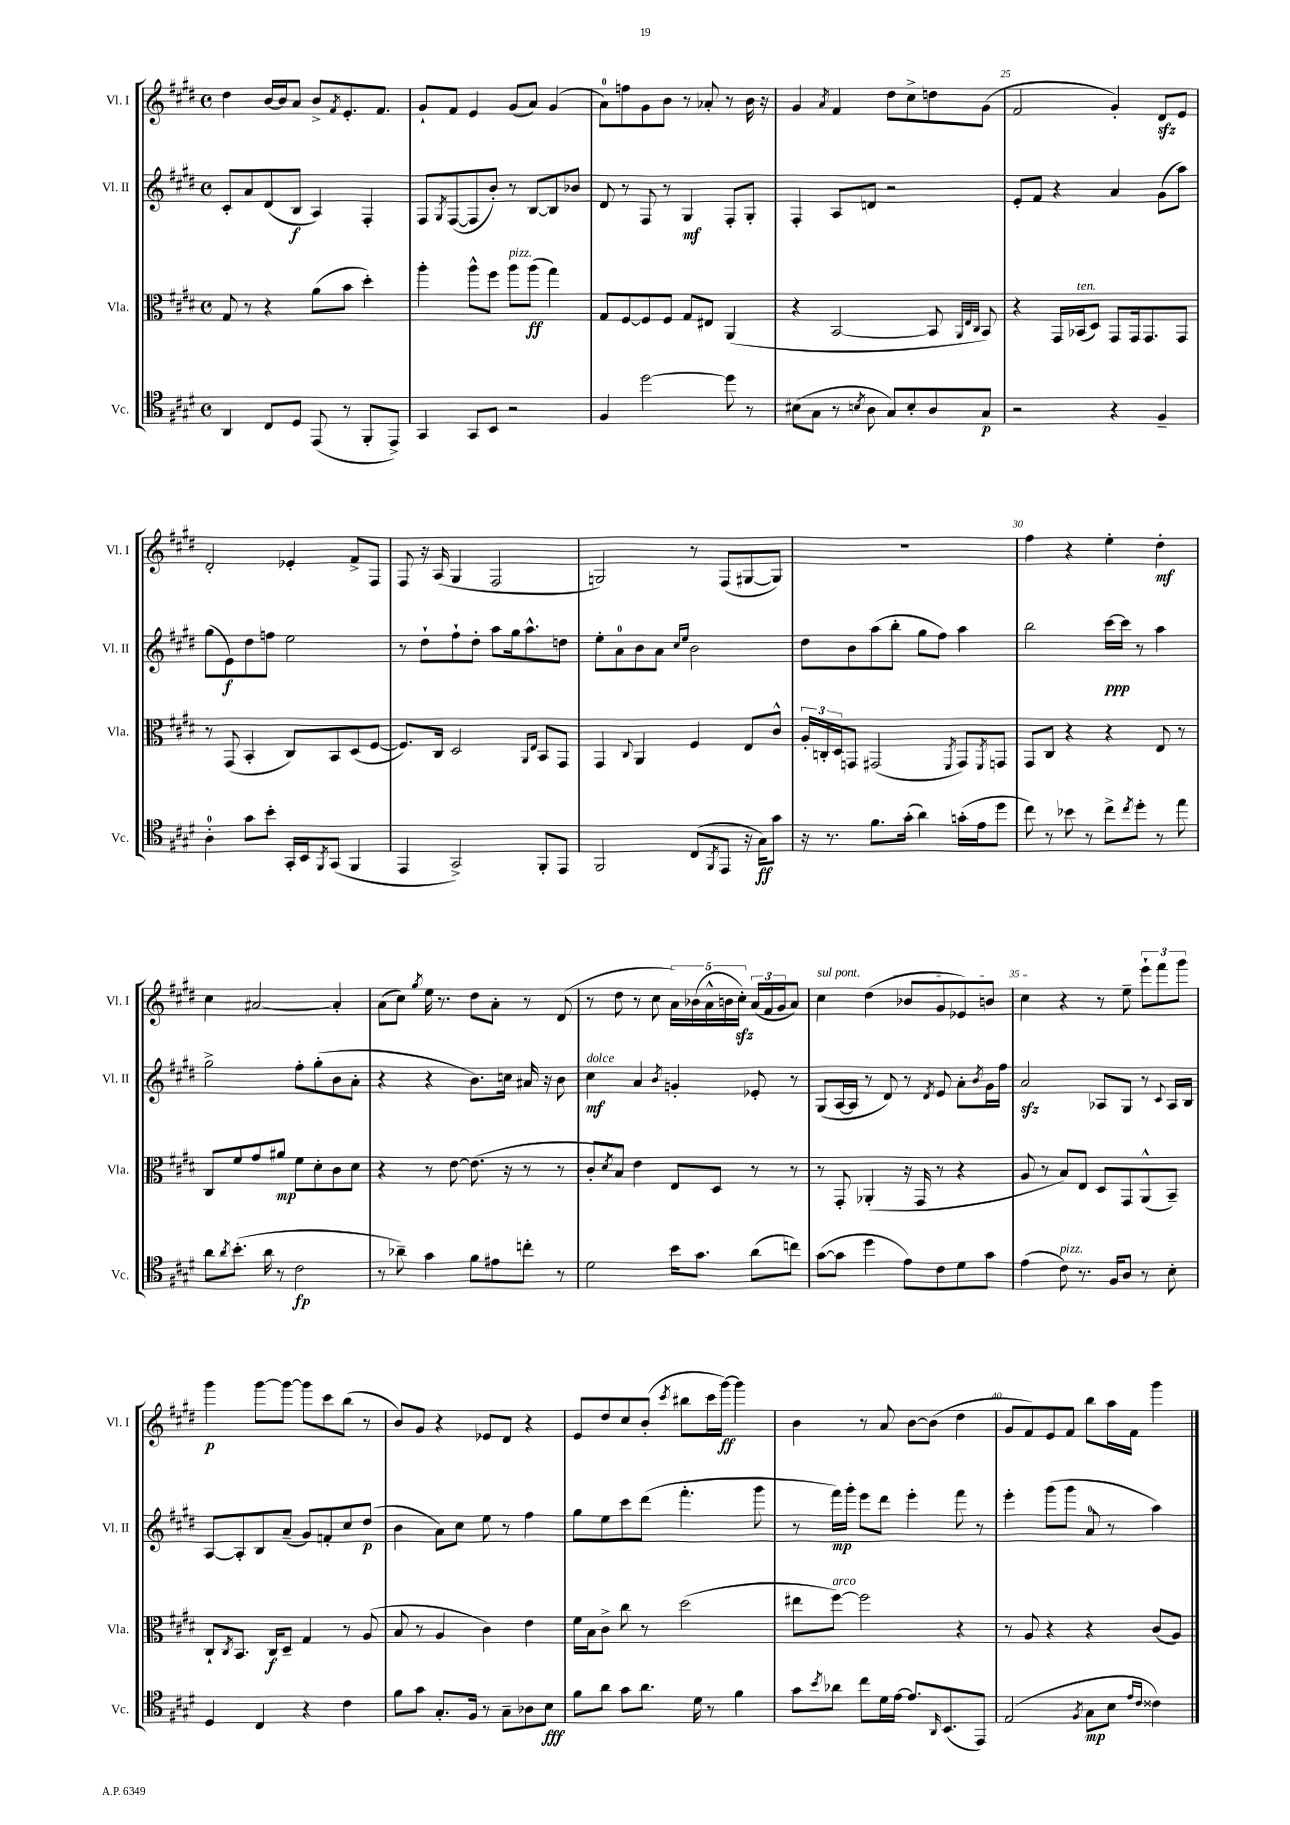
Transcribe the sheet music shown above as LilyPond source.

<<
\new StaffGroup <<
\new Staff = "s0" \with { instrumentName = "Vl. I" shortInstrumentName = "Vl. I" } {
    \clef treble \key e \major \defaultTimeSignature \time 4/4
    dis''4 b'16~ b'16 a'8 b'8-> \acciaccatura { fis'8 } e'8.-. fis'8. |
    gis'8-! fis'8 e'4 gis'8( a'8) gis'4( |
    a'8-0) f''8 gis'8 b'8 r8 aes'8-. r8 b'16 r16 |
    gis'4 \acciaccatura { a'8 } fis'4 dis''8 cis''8-> d''8 gis'8( |
    fis'2 gis'4-.) dis'8\sfz e'8 |
    dis'2-. ees'4-. fis'8-> fis8 |
    fis8 r16 a16( gis4 fis2 |
    g2) r8 fis8( gis8~ gis8) |
    R1 |
    fis''4 r4 e''4-. dis''4-.\mf |
    cis''4 ais'2~ ais'4-. |
    a'8( cis''8) \acciaccatura { gis''8 } e''16 r8. dis''8 a'8-. r8 dis'8( |
    r8 dis''8 r8 cis''8 \tuplet 5/4 { a'16) bes'16( a'16-^ b'16 cis''16-.\sfz) } \tuplet 3/2 { a'16( fis'16 gis'16 } a'8) |
    \once \override TextSpanner.bound-details.left.text = \markup { \italic "sul pont." } cis''4\startTextSpan dis''4( bes'8 gis'8 ees'8) b'8 |
    cis''4\stopTextSpan r4 r8 e''8-- \tuplet 3/2 { e'''8-! fis'''8 gis'''8 } |
    gis'''4\p gis'''8~ gis'''8~ gis'''8 cis'''8 b''8( r8 |
    b'8) gis'8 r4 ees'8 dis'8 r4 |
    e'8 dis''8 cis''8 b'8-.( \acciaccatura { cis'''8 } bis''8 cis'''16 gis'''16~\ff) gis'''4 |
    b'4 r8 a'8 b'8~ b'8( dis''4 |
    gis'8 fis'8) e'8 fis'8 b''8 a''16 fis'16 gis'''4 \bar "|." |
}
\new Staff = "s1" \with { instrumentName = "Vl. II" shortInstrumentName = "Vl. II" } {
    \clef treble \key e \major \defaultTimeSignature \time 4/4
    cis'8-. a'8 dis'8( b8\f a4) fis4-. |
    fis8 \acciaccatura { gis8 } fis8~( fis8 b'8-.) r8 b8~ b8 bes'8 |
    dis'8 r8 fis8 r8 gis4\mf fis8-. gis8-. |
    fis4-. a8 d'8 r2 |
    e'8-. fis'8 r4 a'4 gis'8( a''8) |
    gis''8( e'8\f) dis''8 f''8 e''2 |
    r8 dis''8-! fis''8-! dis''8-. a''8 gis''16 a''8.-^ d''8 |
    e''8-. a'8-0 b'8 a'8 \grace { cis''16 e''16 } b'2 |
    dis''8 b'8 a''8( b''8-. gis''8 fis''8) a''4 |
    b''2 cis'''16~\ppp cis'''16 r8 a''4 |
    gis''2-> fis''8-. gis''8-.( b'8 a'8-. |
    r4 r4 b'8.) c''16 ais'16 r16 b'8 |
    cis''4\mf^\markup { \italic "dolce" } a'4 \acciaccatura { b'8 } g'4-. ees'8-. r8 |
    gis8( a16~ a16 r8 dis'8) r8 \acciaccatura { dis'8 } e'8 a'8-. \acciaccatura { b'8 } gis'16 fis''16 |
    a'2\sfz aes8 gis8 r8 \appoggiatura { cis'8 } aes16 b16 |
    a8~ a8-. b8 a'8--( gis'8) f'8-. cis''8 dis''8\p( |
    b'4 a'8) cis''8 e''8 r8 fis''4 |
    gis''8 e''8 cis'''8 dis'''8( fis'''4.-. gis'''8 |
    r8 fis'''16\mp) gis'''16-. e'''8 dis'''8 e'''4-. fis'''8 r8 |
    e'''4-. gis'''8( gis'''8 a'8-0 r8 a''4) \bar "|." |
}
\new Staff = "s2" \with { instrumentName = "Vla." shortInstrumentName = "Vla." } {
    \clef alto \key e \major \defaultTimeSignature \time 4/4
    gis8 r8 r4 a'8( b'8 dis''4-.) |
    a''4-. a''8-^ fis''8 a''8^\markup { \italic "pizz." } a''8\ff( gis''4) |
    gis8 fis8~ fis8 fis8 gis8 eis8 a,4( |
    r4 b,2~ b,8 \grace { a,32 e32 cis32 } b,8) |
    r4 gis,16 bes,16^\markup { \italic "ten." }( dis8) gis,8 gis,16 gis,8. gis,8 |
    r8 gis,8( b,4-. cis8) b,8 dis8( fis8~ |
    fis8.) cis16 dis2 \grace { a,16 e16 } b,8 gis,8 |
    gis,4 \appoggiatura { cis8 } a,4 fis4 e8 cis'8-^ |
    \tuplet 3/2 { a16-. c16-. dis16 } g,8 gis,2( \acciaccatura { fis,8 } gis,8) \acciaccatura { fis,8 } g,8 |
    gis,8 cis8 r4 r4 e8 r8 |
    cis8 fis'8 gis'8 ais'8\mp fis'8 dis'8-. cis'8 dis'8 |
    r4 r8 e'8~ e'8.( r16 r8 r8 |
    cis'8-. \acciaccatura { dis'8 } b8) e'4 e8 dis8 r8 r8 |
    r8 gis,8-. aes,4-.( r16 gis,16 r8 r4 |
    a8 r8 b8) e8 dis8 gis,8 a,8-^( b,8--) |
    cis8-! \acciaccatura { cis8 } b,8. cis16\f dis8-- gis4 r8 a8( |
    b8 r8 a4 cis'4) e'4 |
    fis'16 b16 cis'8-> cis''8 r8 dis''2( |
    eis''8 fis''8~^\markup { \italic "arco" }) fis''2 r4 |
    r8 a8 r4 r4 cis'8( a8) \bar "|." |
}
\new Staff = "s3" \with { instrumentName = "Vc." shortInstrumentName = "Vc." } {
    \clef tenor \key e \major \defaultTimeSignature \time 4/4
    a,4 cis8 dis8 e,8( r8 fis,8-. e,8->) |
    gis,4 gis,8 b,8 r2 |
    fis4 dis''2~ dis''8 r8 |
    bis8( gis8 r8 \acciaccatura { b8 } a8 gis8) b8-. a8 gis8\p |
    r2 r4 fis4-- |
    a4-0-. gis'8 b'8-. gis,16-. b,16 \acciaccatura { fis,8 } gis,8( fis,4 |
    e,4 gis,2->) fis,8-. e,8 |
    fis,2 cis8( \acciaccatura { fis,8 } e,8 r16 gis16\ff) gis'8 |
    r16 r8. fis'8. gis'16-.( a'4) g'16-.( e'16 dis''8 |
    cis''8) r8 bes'8 r8 cis''8-> \acciaccatura { cis''8 } dis''8-. r8 e''8 |
    a'8 \acciaccatura { a'8 } b'8.-.( a'16 r8 cis'2\fp |
    r8 aes'8--) gis'4 fis'8 eis'8 c''8-. r8 |
    dis'2 b'16 gis'8. a'8( c''8) |
    gis'8~( gis'8 dis''4 e'8) cis'8 dis'8 gis'8 |
    e'4( cis'8^\markup { \italic "pizz." }) r8. fis16 a8 r8 b8-. |
    dis4 cis4 r4 cis'4 |
    fis'8 gis'8 gis8.-. fis16 r8 gis8-- aes8 b8\fff |
    fis'8 a'8 gis'8 a'8. dis'16 r8 fis'4 |
    gis'8 \acciaccatura { b'8 } aes'8 cis''8 dis'16 e'16~ e'8. \grace { a,16 } b,8.( e,8) |
    e2( \acciaccatura { fis8 } gis8\mp b8 \grace { e'16 cis'16 } cisis'4) \bar "|." |
}
>>
>>
\layout { \context { \Score currentBarNumber = #21 \override BarNumber.break-visibility = ##(#f #t #t) barNumberVisibility = #(every-nth-bar-number-visible 5) } }
